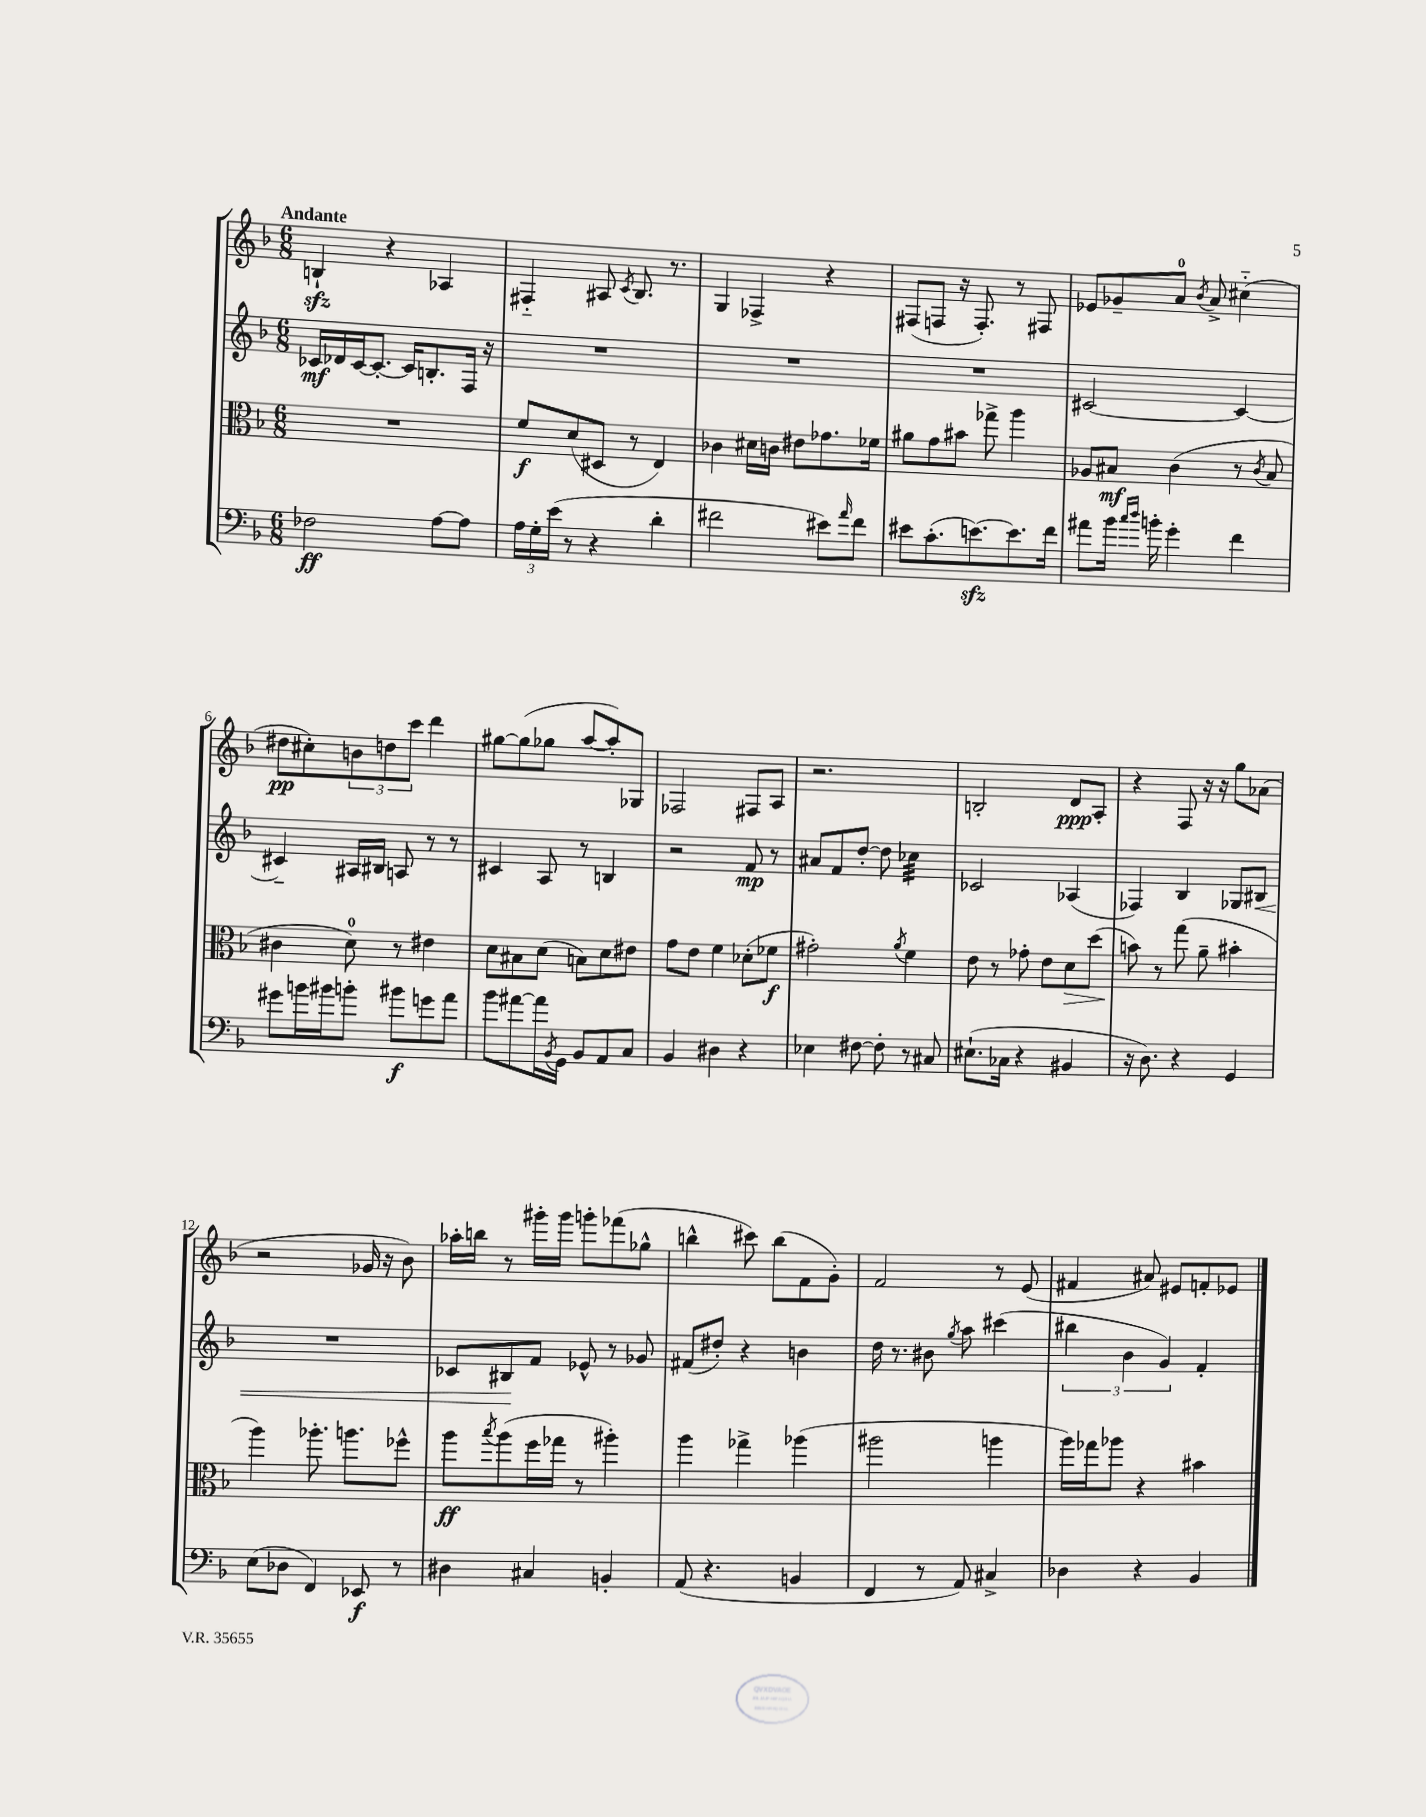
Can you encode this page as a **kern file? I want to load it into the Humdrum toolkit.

**kern	**kern	**kern	**kern
*staff4	*staff3	*staff2	*staff1
*clefF4	*clefC3	*clefG2	*clefG2
*k[b-]	*k[b-]	*k[b-]	*k[b-]
*M6/8	*M6/8	*M6/8	*M6/8
2F-\	2.r	16c-/LL	4B`/
.	.	16d-/	.
.	.	[16c-/J	.
.	.	8.c-'/_J	.
.	.	.	4r
.	.	16c-/]LK	.
.	.	8.B'/	.
[8A\L	.	.	4A-/
8A\]J	.	16F/Jk	.
.	.	16r	.
=	=	=	=
24A\LL	8f/L	2.r	4F#'~/
24G'\	.	.	.
(24e\JJ	.	.	.
8r	(8d/	.	.
4r	8D#/J	.	8A#/
.	.	.	8qc/
.	8r	.	8.B-/
4d'\	4E/)	.	.
.	.	.	8.r
=	=	=	=
2f#\	4c-\	2.r	4G/
.	16d#\LL	.	4F-^/
.	16c\JJ	.	.
.	8e#\L	.	.
8e#\L)	8.g-\	.	4r
16qqa/	.	.	.
8f#\J	.	.	.
.	16f-\Jk	.	.
=	=	=	=
8e#\L	8a#\L	2.r	(8F#/L
(8.c'\	8g\	.	8F/J
.	8b#\J	.	16r
[8.e\)	.	.	8.F'/)
.	8gg-^\	.	.
8.e\]	4aa\	.	8r
.	.	.	8F#/
16f\Jk	.	.	.
=	=	=	=
8a#\L	8A-/L	[2c#/	8e-/L
16b-\Jk	8B#/J	.	8g-~/
16qqcc/LL	.	.	.
16qqdd/JJ	.	.	.
16b'\	.	.	.
4g'\	(4c\	.	8a/J
.	.	.	8qb-/
.	.	.	8a^/
4f\	8r	4c#/_	(4cc#'~\
.	8qc/	.	.
.	8B#/	.	.
=	=	=	=
8g#\L	4c#\	4c#~/]	8dd#\L
16b\L	.	.	8cc#'\)
16b#\J	.	.	.
8b'\J	8d\)	16A#/LL	12b\
.	.	16B#/JJ	.
.	.	.	12dd\
8b#\L	8r	8A/	.
.	.	.	12ccc\J
8g\	4e#\	8r	4ddd\
8a\J	.	8r	.
=	=	=	=
8b-\L	8d\L	4c#/	[8gg#\L
[8a#\	8B#\	.	(8gg#\]
16a#\]L	(8d\J	8A/	8gg-\J
8qBB-/	.	.	.
16GG\JJ	.	.	.
8BB-/L	8B\L)	8r	[8aa/L
8AA/	8d\	4B/	8aa'/])
8C/J	8e#\J	.	8G-/J
=	=	=	=
4BB-/	8g\L	2r	2F-/
.	8e\J	.	.
4D#\	4f\	.	.
4r	(8d-'\L	8f/	8F#/L
.	8f-\J	8r	8A/J
=	=	=	=
4E-\	2g#'\)	8a#/L	2.r
.	.	8f/	.
[8F#\	.	[8dd'/J	.
8F#'\]	.	8dd\]	.
.	8qa/	.	.
8r	4f\	4cc-\	.
8C#/	.	.	.
=	=	=	=
(8.E#`\L	8e\	2c-/	2B'/
.	8r	.	.
16C-\Jk	.	.	.
4r	8g-'\	.	.
.	8e\L	.	.
4BB#/	8d\	(4A-/	8d/L
.	(8dd\J	.	8A'/J
=	=	=	=
16r	8b\)	4F-/)	4r
8.D\)	.	.	.
.	8r	.	.
4r	(8gg\	4B-/	8F/
.	8a~\	.	16r
.	.	.	16r
4GG/	4b#'\	8G-/L	8gg\L
.	.	8B#/J	(8a-\J
=	=	=	=
(8E\L	4aa\)	2.r	2r
8D-\J	.	.	.
4FF/)	8.aa-'\	.	.
.	8.aa\L	.	.
8EE-/	.	.	16g-/
.	.	.	16r
8r	8ff-^^\J	.	8b-\)
=	=	=	=
4D#\	8aa\L	8c-/L	16aa-'\LL
.	.	.	16bb\JJ
.	8qbb-/	.	.
.	(8aa\	8B#/	8r
4C#/	16ff\L	8f/J	16ggg#'\LL
.	16gg-\JJ	.	16ggg#\JJ
.	8r	8e-^^/	8ggg'\L
4BB'/	4aa#'\)	8r	(8fff-\
.	.	8g-/	8gg-^^\J
=	=	=	=
(8AA/	4aa\	(8f#/L	4bb^^\
4.r	.	8dd#'/J)	.
.	4gg-^\	4r	8ccc#\)
.	.	.	(8bb\L
4BB/	(4aa-\	4b\	8f\
.	.	.	8g'\J)
=	=	=	=
4FF/	2aa#\	16dd\	2f/
.	.	8.r	.
8r	.	8b#\	.
.	.	8qgg/	.
8AA/)	.	8aa\	.
4C#^/	4aa\	(4ccc#\	8r
.	.	.	(8e/
=	=	=	=
4D-\	16aa\LL)	6bb#\	4f#/
.	16gg-\J	.	.
.	8aa-\J	.	.
.	.	6b-\	.
4r	4r	.	8a#/)
.	.	6g/)	.
.	.	.	8e#/L
4BB-/	4b#\	4f'/	8f'/
.	.	.	8e-/J
==	==	==	==
*-	*-	*-	*-
